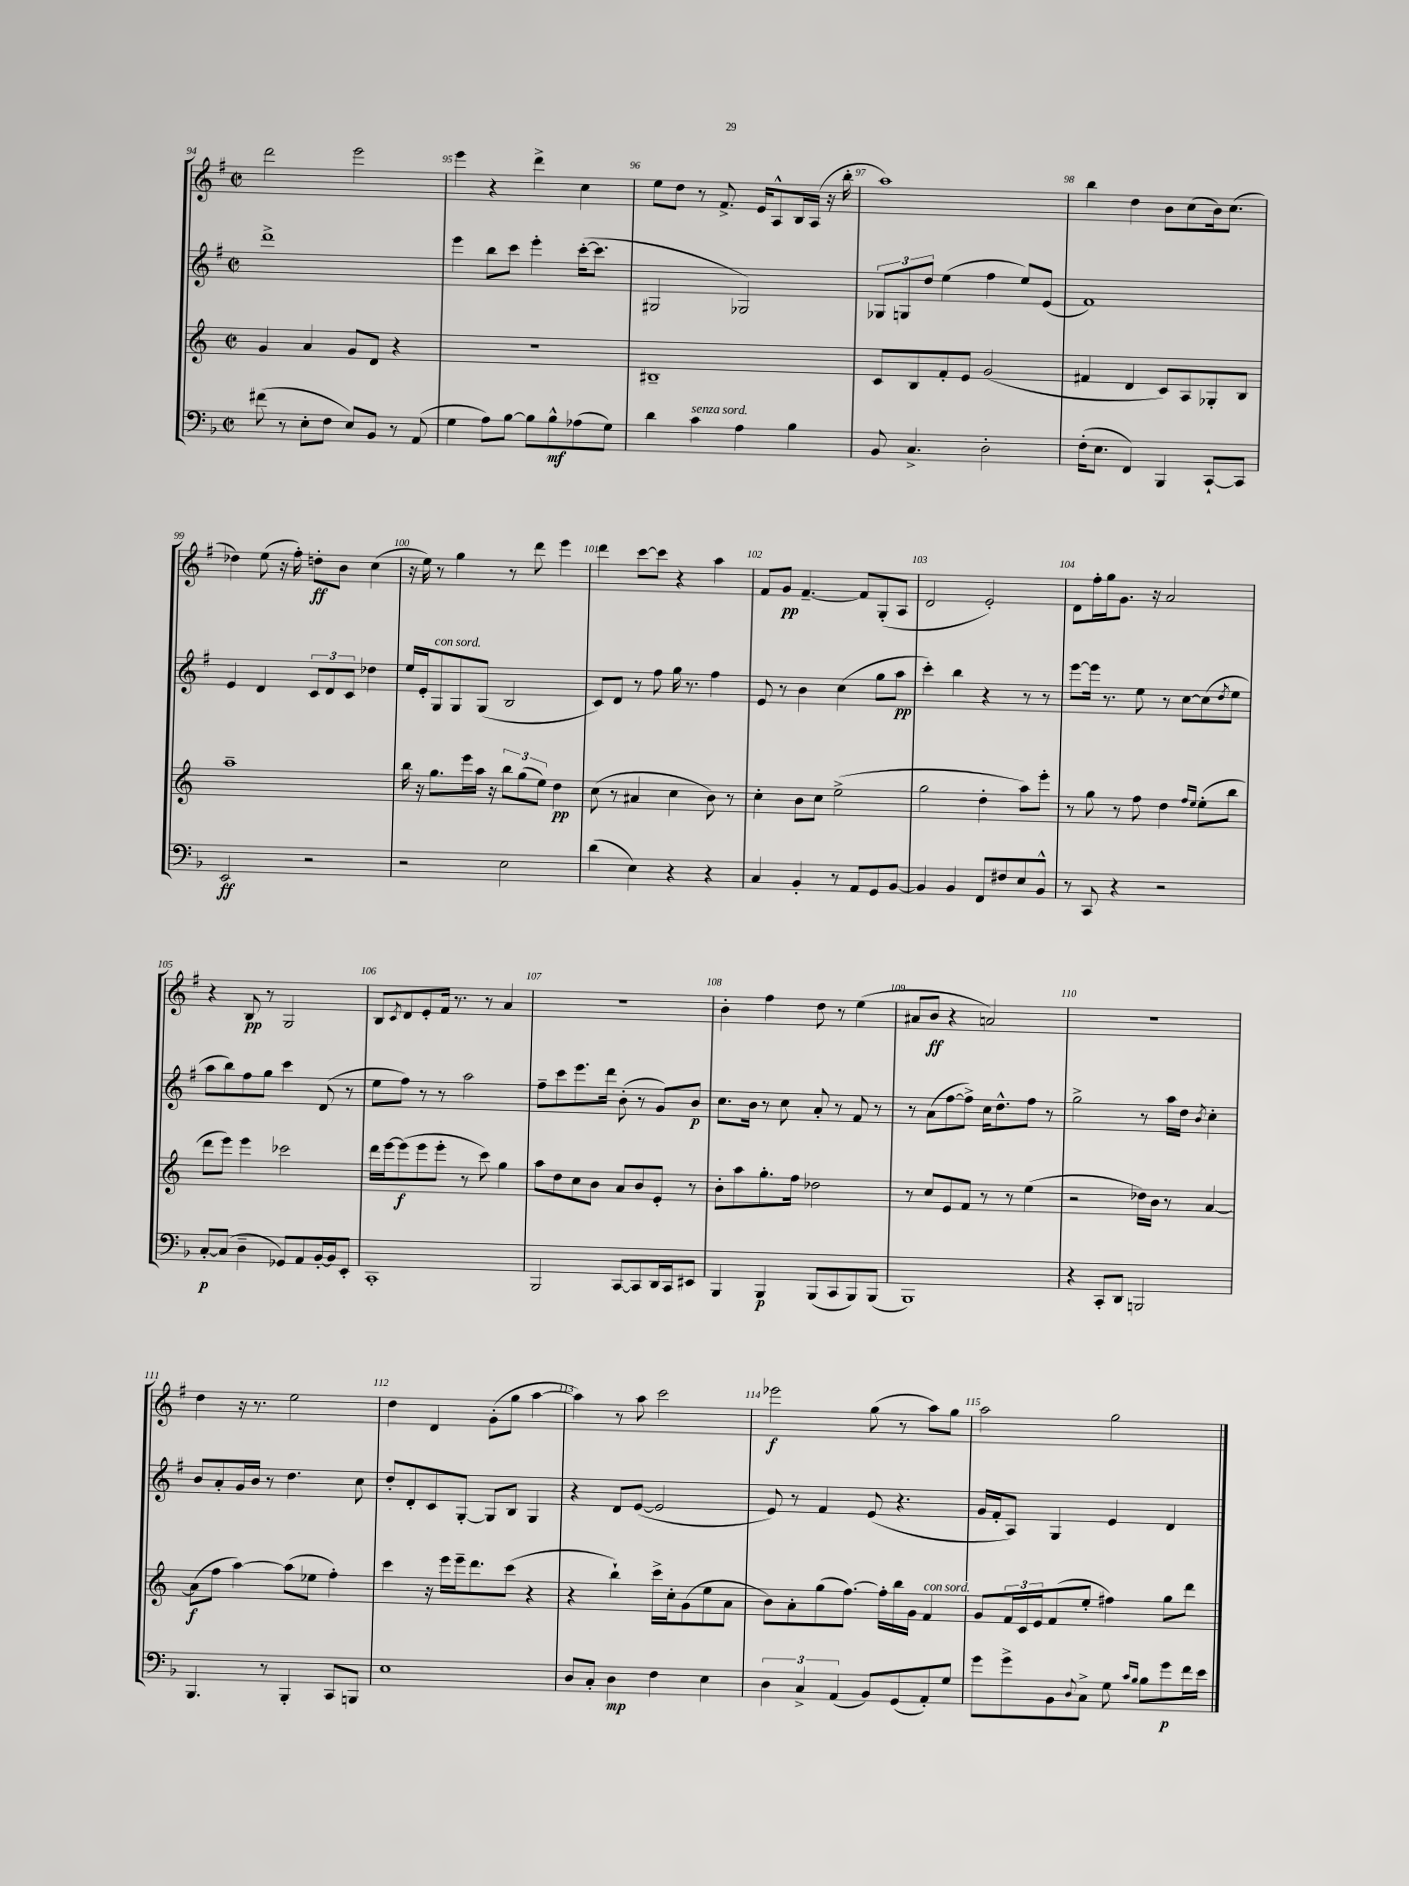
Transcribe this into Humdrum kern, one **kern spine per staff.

**kern	**kern	**kern	**kern
*staff4	*staff3	*staff2	*staff1
*clefF4	*clefG2	*clefG2	*clefG2
*k[b-]	*k[]	*k[f#]	*k[f#]
*M2/2	*M2/2	*M2/2	*M2/2
*met(c|)	*met(c|)	*met(c|)	*met(c|)
(8f#\	4g/	1ddd^	2ddd\
8r	.	.	.
8E'\L	4a/	.	.
8F\J	.	.	.
8E/L)	8g/L	.	2eee\
8BB-/J	8d/J	.	.
8r	4r	.	.
(8AA/	.	.	.
=	=	=	=
4G\	1r	4eee\	4eee\
8A\L)	.	8bb\L	4r
[8B-\J	.	8ccc\J	.
8B-\]L	.	4eee'\	4ddd^\
8B-^^\	.	.	.
(8A-\	.	([16ccc'\LK	4cc\
.	.	8.ccc\]J	.
8G\J)	.	.	.
=	=	=	=
4d\	1B#~	2G#/	8ee\L
.	.	.	8dd\J
4c\	.	.	8r
.	.	.	8.f#^/
4A\	.	2G-/)	.
.	.	.	16e/LK
.	.	.	8A^^/
4B-\	.	.	16B/L
.	.	.	(16A/JJ
.	.	.	16r
.	.	.	16bb'\
=	=	=	=
8BB-/	8c/L	12G-/L	1aa)
.	.	12G/	.
4.C^/	8B/	.	.
.	.	12dd/J	.
.	8f'/	(4ee\	.
.	8e/J	.	.
2D'\	(2g/	4ff#\	.
.	.	8ee/L)	.
.	.	(8e/J	.
=	=	=	=
(16F'\LK	4f#/	1f#)	4bb\
8.E\J	.	.	.
4FF/)	4d/	.	4dd\
4BBB-/	8c/L)	.	8b\L
.	8A/	.	(8cc\
[8CC`/L	8G-'/	.	16b\k)
.	.	.	(8.cc\J
8CC/]J	8B/J	.	.
=	=	=	=
2EE/	1aa~	4e/	4dd-\)
.	.	4d/	(8ee\
.	.	.	16r
.	.	.	16ff#'\)
2r	.	12c/L	8dd'\L
.	.	12d/	.
.	.	.	8b\J
.	.	12c/J	.
.	.	4dd-\	(4cc\
=	=	=	=
2r	16bb\	16ee/LL	16r
.	16r	16e'/J	16ee\)
.	8.gg\L	8G/	8r
.	.	8G/	4gg\
.	16eee\L	.	.
.	16aa\JJ	(8G/J	.
.	16r	.	.
2E\	12bb\L	2B/	8r
.	(12gg\	.	.
.	.	.	8ddd\
.	12ee\J)	.	.
.	4dd\	.	4eee\
=	=	=	=
(4d\	(8cc\	8c/L)	4ddd\
.	8r	8d/J	.
4E\)	4a#/	8r	[8ccc\L
.	.	8ff#\	8ccc\]J
4r	4cc\	16gg\	4r
.	.	8.r	.
4r	8b\)	4ff#\	4aa\
.	8r	.	.
=	=	=	=
4C/	4cc'\	8e/	8f#/L
.	.	8r	8g/J
4BB-'/	8b\L	4b\	[4.f#~/
.	8cc\J	.	.
8r	(2ee^\	(4cc\	.
8AA/L	.	.	8f#/]L
8GG/	.	8gg\L	(8G'/
[8BB-/J	.	8aa\J	8A/J
=	=	=	=
4BB-/]	2gg\	4ccc'\)	2d/
4BB-/	.	4bb\	.
8FF/L	4dd'\	4r	2e'/)
8F#/	.	.	.
8E/	8aa\L)	8r	.
8BB-^^/J	8eee'\J	8r	.
=	=	=	=
8r	8r	[8eee\L	8d\L
8CC/	8gg\	16eee\]Jk	16ff#'\L
.	.	8.r	16gg\J
4r	8r	.	8.g\J
.	8ff\	8ee\	.
.	.	.	16r
2r	4dd\	8r	2a/
.	.	[8cc\L	.
.	16qqff/LL	.	.
.	16qqee/JJ	.	.
.	(8ee'\L	(8cc\]	.
.	.	8qdd/	.
.	8bb\J	8ee\J	.
=	=	=	=
[8C'/L	8ddd\L	8aa\L	4r
(8C/]J	8eee\J)	8bb\)	.
4D~\	4eee\	8ff#\	8B/
.	.	8gg\J	8r
8GG-/L)	2ccc-\	4ccc\	2G/
8AA/	.	.	.
[16BB-'/L	.	(8d/	.
16BB-/]J	.	.	.
8EE'/J	.	8r	.
=	=	=	=
1CC'	16ddd\LL	8ee\L	8B/L
.	[16eee\J	.	.
.	.	.	8qc/
.	(8eee\]	8ff#\J)	8d/
.	8eee\	8r	8e'/
.	8eee'\J	8r	16f#/Jk
.	.	.	8.r
.	8r	2aa\	.
.	8ccc\)	.	8r
.	4gg\	.	4a/
=	=	=	=
2BBB-/	8aa\L	8ff#~\L	1r
.	8dd\	8ccc\	.
.	8cc\	8.eee\	.
.	8b\J	.	.
.	.	16ddd\Jk	.
[8CC/L	8a/L	(8b'\	.
8CC/]	8b/	8r	.
16DD/L	8e'/J	8g/L)	.
16CC/J	.	.	.
8EE#/J	8r	8b/J	.
=	=	=	=
4BBB-/	8b'\L	8.cc\L	4b'\
.	8aa\	.	.
.	.	16b\Jk	.
4BBB-/	8.gg'\	8r	4ff#\
.	.	8cc\	.
.	16ff\Jk	.	.
(8BBB-/L	2dd-\	8a'/	8dd\
8CC/	.	8r	8r
8BBB-/)	.	8f#/	(4ee\
(8BBB-/J	.	8r	.
=	=	=	=
1BBB-)	8r	8r	8a#/L
.	8cc/L	(8a\L	8b/J
.	8e/	[8ff#\	4r
.	8f/J	8ff#^\]J)	.
.	8r	16cc\LK	2a/)
.	.	8.dd^^\	.
.	8r	.	.
.	(4ee\	8ff#\J	.
.	.	8r	.
=	=	=	=
4r	2r	2gg^\	1r
8CC'/L	.	.	.
8DD/J	.	.	.
2BBB/	16dd-\LL)	8r	.
.	16b\JJ	.	.
.	8r	16aa\LL	.
.	.	16dd\JJ	.
.	.	8qb/	.
.	[4a/	4cc'\	.
=	=	=	=
4.BBB-/	(8a\]L	8b/L	4dd\
.	8ff\J	8a'/	.
.	[4aa\)	16g/L	16r
.	.	16b/JJ	8.r
8r	.	8r	.
4BBB-'/	(8aa\]L	4.dd\	2ee\
.	8ee-\J	.	.
8CC/L	4ff'\)	.	.
8BBB/J	.	8cc\	.
=	=	=	=
1E	4ccc\	8dd'/L	4dd\
.	.	8d'/	.
.	16r	8c/	4d/
.	16eee\LL	.	.
.	16eee~\J	[8G'/J	.
.	8.ddd\	.	.
.	.	8G/]L	(8g'\L
.	(8ccc\J	8B/J	8gg\J
.	4r	4G/	[4aa\
=	=	=	=
8D/L	4r	4r	4aa\])
8C'/J	.	.	.
4D\	4bb`\)	8d/L	8r
.	.	([8e/J	8aa\
4F\	16ccc^\LL	2e/]	2ccc\
.	16cc'\J	.	.
.	(8g\	.	.
4E\	8ee\	.	.
.	8a\J	.	.
=	=	=	=
6D\	8b\L)	8e/)	2eee-\
.	8a'\	8r	.
6C^/	.	.	.
.	(8gg\	4f#/	.
(6AA/	.	.	.
.	[8.ff\J)	.	.
8BB-/L)	.	(8e/	(8gg\
.	16ff'\]LL	.	.
(8GG/	16bb\	4.r	8r
.	16g\JJ	.	.
8AA'/)	4f/	.	8aa\L)
8G/J	.	.	8gg\J
=	=	=	=
8g\L	8g/L	16g/LL	2aa\
.	.	16f#'/J	.
8g^\	24f/L	8A/J)	.
.	24c/	.	.
.	24e/J	.	.
8BB-\	(8f/	4G/	.
8qqD/	.	.	.
8C^\J	8ee'/J	.	.
8G\	4ff#\)	4e/	2gg\
16qqc/LL	.	.	.
16qqB-/JJ	.	.	.
8B-\L	.	.	.
8g\	8gg\L	4d/	.
16f\L	8ddd\J	.	.
16e\JJ	.	.	.
==	==	==	==
*-	*-	*-	*-
